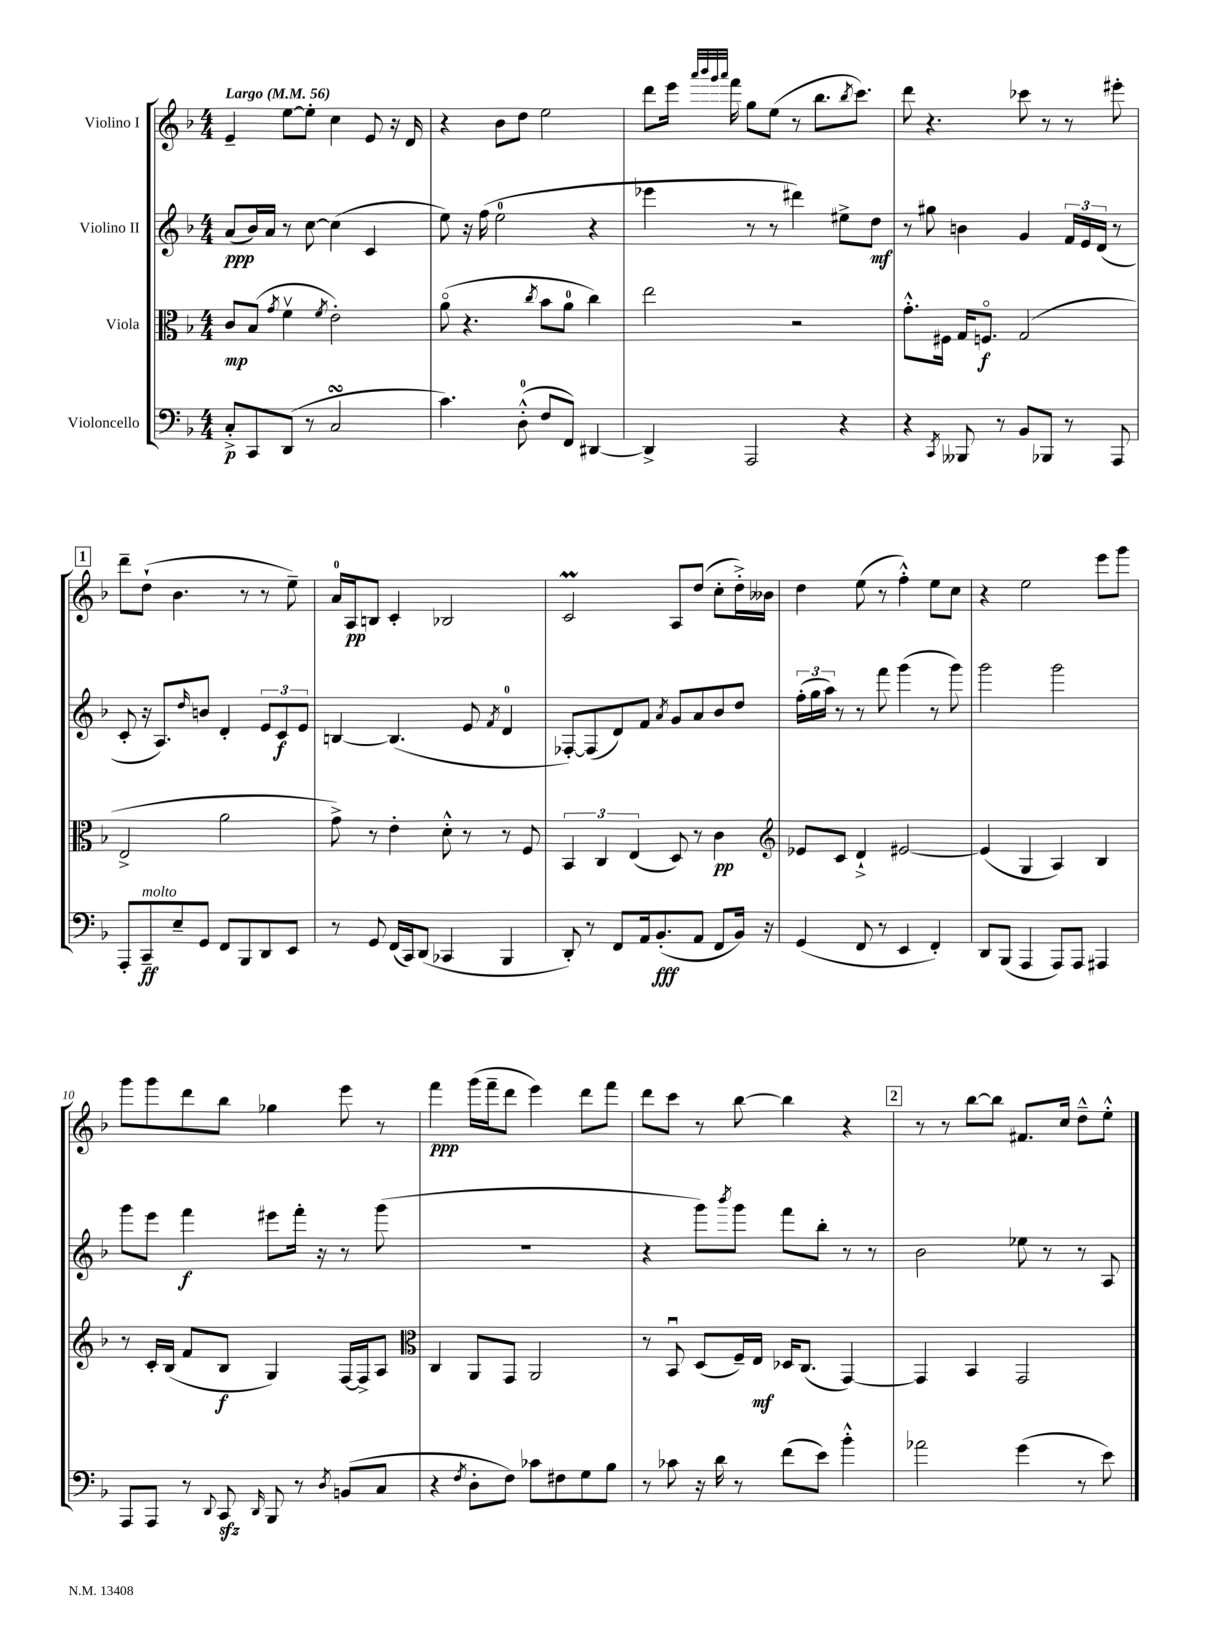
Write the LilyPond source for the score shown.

<<
\new StaffGroup <<
\new Staff = "s0" \with { instrumentName = "Violino I" } {
    \clef treble \key f \major \numericTimeSignature \time 4/4 \tempo "Largo" 4 = 56
    e'4-- e''8~ e''8-. c''4 e'8 r16 d'16 |
    r4 bes'8 d''8 e''2 |
    d'''8 e'''16 \grace { a'''32 bes'''32 g'''32 a'''32 } f'''16 g''8 e''8( r8 bes''8. \acciaccatura { bes''8 } c'''8.) |
    d'''8 r4. ces'''8 r8 r8 eis'''8-. |
    \mark \markup { \box "1" } d'''8-- d''8-!( bes'4. r8 r8 e''8--) |
    a'16-0 a16\pp b8 c'4-. bes2 |
    c'2\prall a8 d''8( c''8-. d''16-.->) beses'16 |
    d''4 e''8( r8 f''4-.-^) e''8 c''8 |
    r4 e''2 e'''8 g'''8 |
    g'''8 g'''8 d'''8 bes''8 ges''4 e'''8 r8 |
    f'''4\ppp g'''16( f'''16-- d'''8 e'''4) d'''8 f'''8 |
    d'''8 c'''8 r8 bes''8~ bes''4 r4 |
    \mark \markup { \box "2" } r8 r8 bes''8~ bes''8 fis'8. c''16 d''8---^ e''8-.-^ \bar "|." |
}
\new Staff = "s1" \with { instrumentName = "Violino II" } {
    \clef treble \key f \major \numericTimeSignature \time 4/4
    a'8\ppp( bes'16) a'16 r8 c''8~ c''4( c'4 |
    e''8) r16 f''16( e''2-0 r4 |
    ees'''4 r8 r8 dis'''4) eis''8-> d''8\mf |
    r8 gis''8 b'4 g'4 \tuplet 3/2 { f'16 e'16 d'16( } r8 |
    \mark \markup { \box "1" } c'8-. r16 a8.) \grace { d''16 } b'8 d'4-. \tuplet 3/2 { e'8 c'8\f e'8 } |
    b4~ b4.( e'8 \acciaccatura { f'8 } d'4-0 |
    fes8~-.) fes8( d'8) f'8 \acciaccatura { a'8 } g'8 a'8 bes'8 d''8 |
    \tuplet 3/2 { f''16-.( g''16 a''16) } r8 r8 f'''8 g'''4( r8 g'''8) |
    g'''2 g'''2 |
    g'''8 e'''8 f'''4\f eis'''8 f'''16-. r16 r8 g'''8( |
    R1 |
    r4 g'''8) \acciaccatura { bes'''8 } g'''8 f'''8 bes''8-. r8 r8 |
    \mark \markup { \box "2" } bes'2 ees''8 r8 r8 a8 \bar "|." |
}
\new Staff = "s2" \with { instrumentName = "Viola" } {
    \clef alto \key f \major \numericTimeSignature \time 4/4
    c'8\mp bes8( \acciaccatura { g'8 } f'4\upbow \acciaccatura { f'8 } e'2-.) |
    a'8\flageolet( r4. \acciaccatura { c''8 } bes'8 a'8-0 c''4) |
    e''2 r2 |
    g'8.-.-^ fis16 g16 f8.\flageolet\f g2( |
    \mark \markup { \box "1" } e2-> a'2 |
    g'8->) r8 e'4-. d'8-.-^ r8 r8 f8 |
    \tuplet 3/2 { bes,4 c4 e4( } d8) r8 c'4\pp |
    \clef treble ees'8 c'8 d'4-!-> eis'2~ |
    eis'4( g4 a4) bes4 |
    r8 c'16-. bes16( f'8 bes8\f g4) f16~ f16-> a8 |
    \clef alto c4 a,8 g,8 a,2 |
    r8 bes,8\downbow d8( f16--) e16\mf des16 c8.( g,4~) |
    \mark \markup { \box "2" } g,4 bes,4 g,2 \bar "|." |
}
\new Staff = "s3" \with { instrumentName = "Violoncello" } {
    \clef bass \key f \major \numericTimeSignature \time 4/4
    c8-.->\p c,8 d,8( r8 c2\turn |
    c'4.) d8-0-.-^( f8 f,8) dis,4~ |
    dis,4-> a,,2 r4 |
    r4 \acciaccatura { c,8 } beses,,8 r8 bes,8 bes,,8 r8 a,,8 |
    \mark \markup { \box "1" } a,,8-. c,8--\ff^\markup { \italic "molto" } e8-- g,8 f,8 bes,,8 d,8 e,8 |
    r8 g,8 f,16( c,16) d,8( ces,4 bes,,4 |
    d,8-.) r8 f,8 a,16 bes,8.-.\fff( a,8 f,8 bes,16) r16 |
    g,4( f,8 r8 e,4 f,4-.) |
    d,8 bes,,8( a,,4 a,,8) a,,8 ais,,4 |
    a,,8 a,,8 r8 \appoggiatura { d,8 } c,8\sfz \grace { d,16 } bes,,8 r8 \acciaccatura { d8 } b,8( c8 |
    r4 \acciaccatura { f8 } d8-. f8) ces'8 fis8 g8 bes8 |
    r8 ces'8 r16 d'16 r8 f'8( e'8) bes'4-.-^ |
    \mark \markup { \box "2" } aes'2 g'4( r8 e'8) \bar "|." |
}
>>
>>
